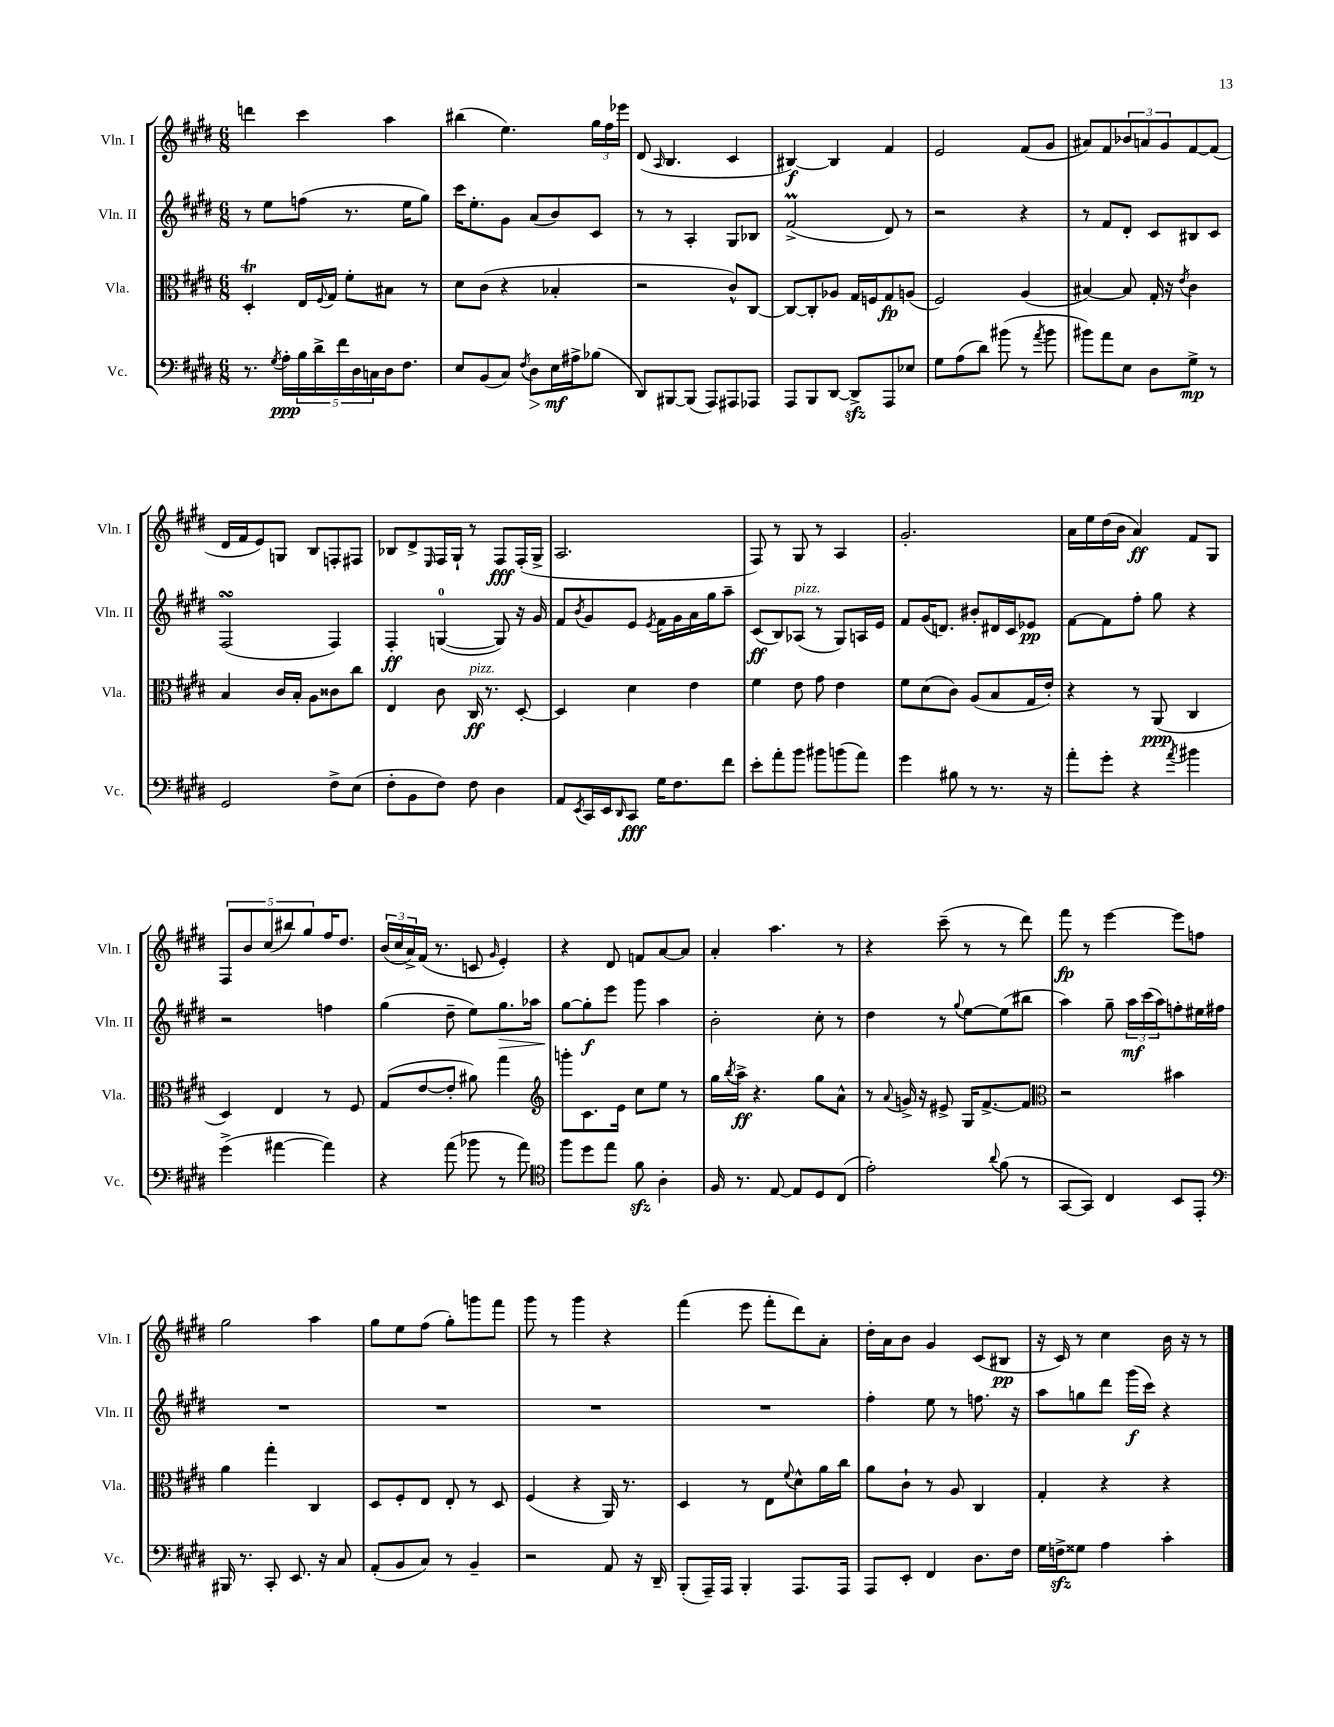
<<
\new StaffGroup <<
\new Staff = "s0" \with { instrumentName = "Vln. I" shortInstrumentName = "Vln. I" } {
    \clef treble \key e \major \numericTimeSignature \time 6/8
    d'''4 cis'''4 a''4 |
    bis''4( e''4.) \tuplet 3/2 { gis''16 fis''16 ees'''16 } |
    dis'8( \grace { a16 } b4. cis'4 |
    bis4~\f) bis4 fis'4 |
    e'2 fis'8( gis'8 |
    ais'8) fis'8 \tuplet 3/2 { bes'8 a'8 gis'8 } fis'8~ fis'8( |
    dis'16 fis'16 e'8) g8 b8 f8-. fis8 |
    bes8 dis'8-> \grace { e16 } fis16 gis16-! r8 fis8\fff fis16-.( gis16-> |
    a2. |
    fis8) r8 gis8 r8 a4 |
    gis'2.-. |
    a'16 e''16 dis''16( b'16 a'4\ff) fis'8 gis8 |
    \tuplet 5/4 { fis8 b'8 cis''8( bis''8) gis''8 } fis''16 dis''8. |
    \tuplet 3/2 { b'16( cis''16 a'16->) } fis'16( r8. c'8 \grace { gis'16 } e'4-.) |
    r4 dis'8 f'8 a'8~ a'8 |
    a'4-. a''4. r8 |
    r4 cis'''8--( r8 r8 dis'''8) |
    fis'''8\fp r8 e'''4~ e'''8 f''8 |
    gis''2 a''4 |
    gis''8 e''8 fis''8( gis''8-.) g'''8 fis'''8 |
    gis'''8 r8 gis'''4 r4 |
    fis'''4( e'''8 fis'''8-. dis'''8) a'8-. |
    dis''16-. a'16 b'8 gis'4 cis'8( bis8\pp |
    r16 cis'16) r8 cis''4 b'16 r16 r8 \bar "|." |
}
\new Staff = "s1" \with { instrumentName = "Vln. II" shortInstrumentName = "Vln. II" } {
    \clef treble \key e \major \numericTimeSignature \time 6/8
    r8 e''8 f''8( r8. e''16 gis''8) |
    cis'''16 e''8.-. gis'8 a'8( b'8) cis'8 |
    r8 r8 a4-. gis8 bes8 |
    fis'2->\prall( dis'8) r8 |
    r2 r4 |
    r8 fis'8 dis'8-. cis'8 bis8 cis'8 |
    fis2\turn( fis4) |
    fis4-.\ff g4-0~( g8) r16 gis'16 |
    fis'8 \acciaccatura { b'8 } gis'8 e'8 \acciaccatura { e'8 } fis'16 gis'16 a'16 gis''16 a''8-- |
    cis'8\ff( b8) aes8^\markup { \italic "pizz." }( r8 gis8) a16 e'16 |
    fis'8 gis'16( d'8.) bis'8-. dis'16 cis'16 ees'8\pp |
    fis'8~ fis'8 fis''8-. gis''8 r4 |
    r2 f''4 |
    gis''4( dis''8-- e''8) gis''8.\> aes''16 |
    gis''8~\! gis''8-.\f e'''8 gis'''8 a''4 |
    b'2-. cis''8-. r8 |
    dis''4 r8 \appoggiatura { gis''8 } e''8~ e''8( bis''8 |
    a''4) gis''8-- \tuplet 3/2 { a''16\mf cis'''16( a''16) } f''8-. eis''16 fis''16 |
    R2. |
    R2. |
    R2. |
    R2. |
    fis''4-. e''8 r8 f''8. r16 |
    a''8 g''8 dis'''8 gis'''16\f( cis'''16) r4 \bar "|." |
}
\new Staff = "s2" \with { instrumentName = "Vla." shortInstrumentName = "Vla." } {
    \clef alto \key e \major \numericTimeSignature \time 6/8
    dis4-.\trill e16 \appoggiatura { fis8 } gis16 fis'8-. bis8 r8 |
    dis'8 cis'8( r4 bes4-. |
    r2 cis'8-^) cis8~ |
    cis8~ cis8-. aes8 gis16 f16 gis8\fp a8( |
    fis2) a4( |
    bis4~) bis8 gis16-. r16 \acciaccatura { e'8 } cis'4 |
    b4 cis'16 b16-. a8 cisis'8 cis''8 |
    e4 cis'8 cis16\ff^\markup { \italic "pizz." } r8. dis8~-. |
    dis4 dis'4 e'4 |
    fis'4 e'8 gis'8 e'4 |
    fis'8 dis'8( cis'8) a8( b8 gis16 e'16-.) |
    r4 r8 a,8\ppp( cis4 |
    dis4) e4 r8 fis8 |
    gis8( e'8~ e'8-. ais'8) gis''4 |
    \clef treble g'''8-. cis'8. e'16 cis''8 e''8 r8 |
    gis''16 \acciaccatura { b''8 } a''16->\ff r4. gis''8 a'8-^ |
    r8 \appoggiatura { a'8 } g'16-> r16 eis'8-> gis16 fis'8.~-> fis'8 |
    \clef alto r2 bis'4 |
    a'4 gis''4-. cis4 |
    dis8 fis8-. e8 e8-. r8 dis8 |
    fis4( r4 a,16) r8. |
    dis4 r8 e8 \appoggiatura { fis'8 } dis'8-^ a'16 cis''16 |
    a'8 cis'8-! r8 a8 cis4 |
    gis4-. r4 r4 \bar "|." |
}
\new Staff = "s3" \with { instrumentName = "Vc." shortInstrumentName = "Vc." } {
    \clef bass \key e \major \numericTimeSignature \time 6/8
    r8. \acciaccatura { gis8 } a16-.\ppp \tuplet 5/4 { b16 dis'16-> fis'16 dis16 c16 } dis16 fis8. |
    e8 b,8( cis8) \acciaccatura { fis8 } dis8\> e16\mf\! ais16-> bes8( |
    dis,8) bis,,8~ bis,,8( a,,8) ais,,8 aes,,8 |
    a,,8 b,,8 dis,8~ dis,8->\sfz a,,8 ees8 |
    gis8 a8( dis'8) bis'8( r8 \acciaccatura { a'8 } bis'8 |
    bis'8) a'8 e8 dis8 gis8->\mp r8 |
    gis,2 fis8-> e8( |
    fis8-. b,8 fis8) fis8 dis4 |
    a,8 \acciaccatura { e,8 } cis,16 e,16 \grace { dis,16 } cis,8\fff gis16 fis8. fis'8 |
    e'8-. a'8-. b'8 bis'8 b'8( a'8) |
    gis'4 bis8 r8 r8. r16 |
    a'8-. gis'8-. r4 \acciaccatura { a'8 } bis'4 |
    gis'4->( ais'4~ ais'4) |
    r4 a'8( bes'8 r8 a'8) |
    \clef tenor fis''8 dis''8 e''8 fis'8\sfz a4-. |
    fis16 r8. e8~ e8 dis8 cis8( |
    e'2-.) \appoggiatura { a'8 } fis'8( r8 |
    gis,8~ gis,8) cis4 b,8 e,8-. |
    \clef bass bis,,16 r8. cis,8-. e,8. r16 cis8 |
    a,8-.( b,8 cis8) r8 b,4-- |
    r2 a,8 r16 dis,16-- |
    b,,8-.( a,,16--) a,,16 b,,4-. a,,8. a,,16 |
    a,,8 e,8-. fis,4 dis8. fis16 |
    gis16 f16->\sfz gisis8 a4 cis'4-. \bar "|." |
}
>>
>>
\layout { \context { \Score \remove "Bar_number_engraver" } }
